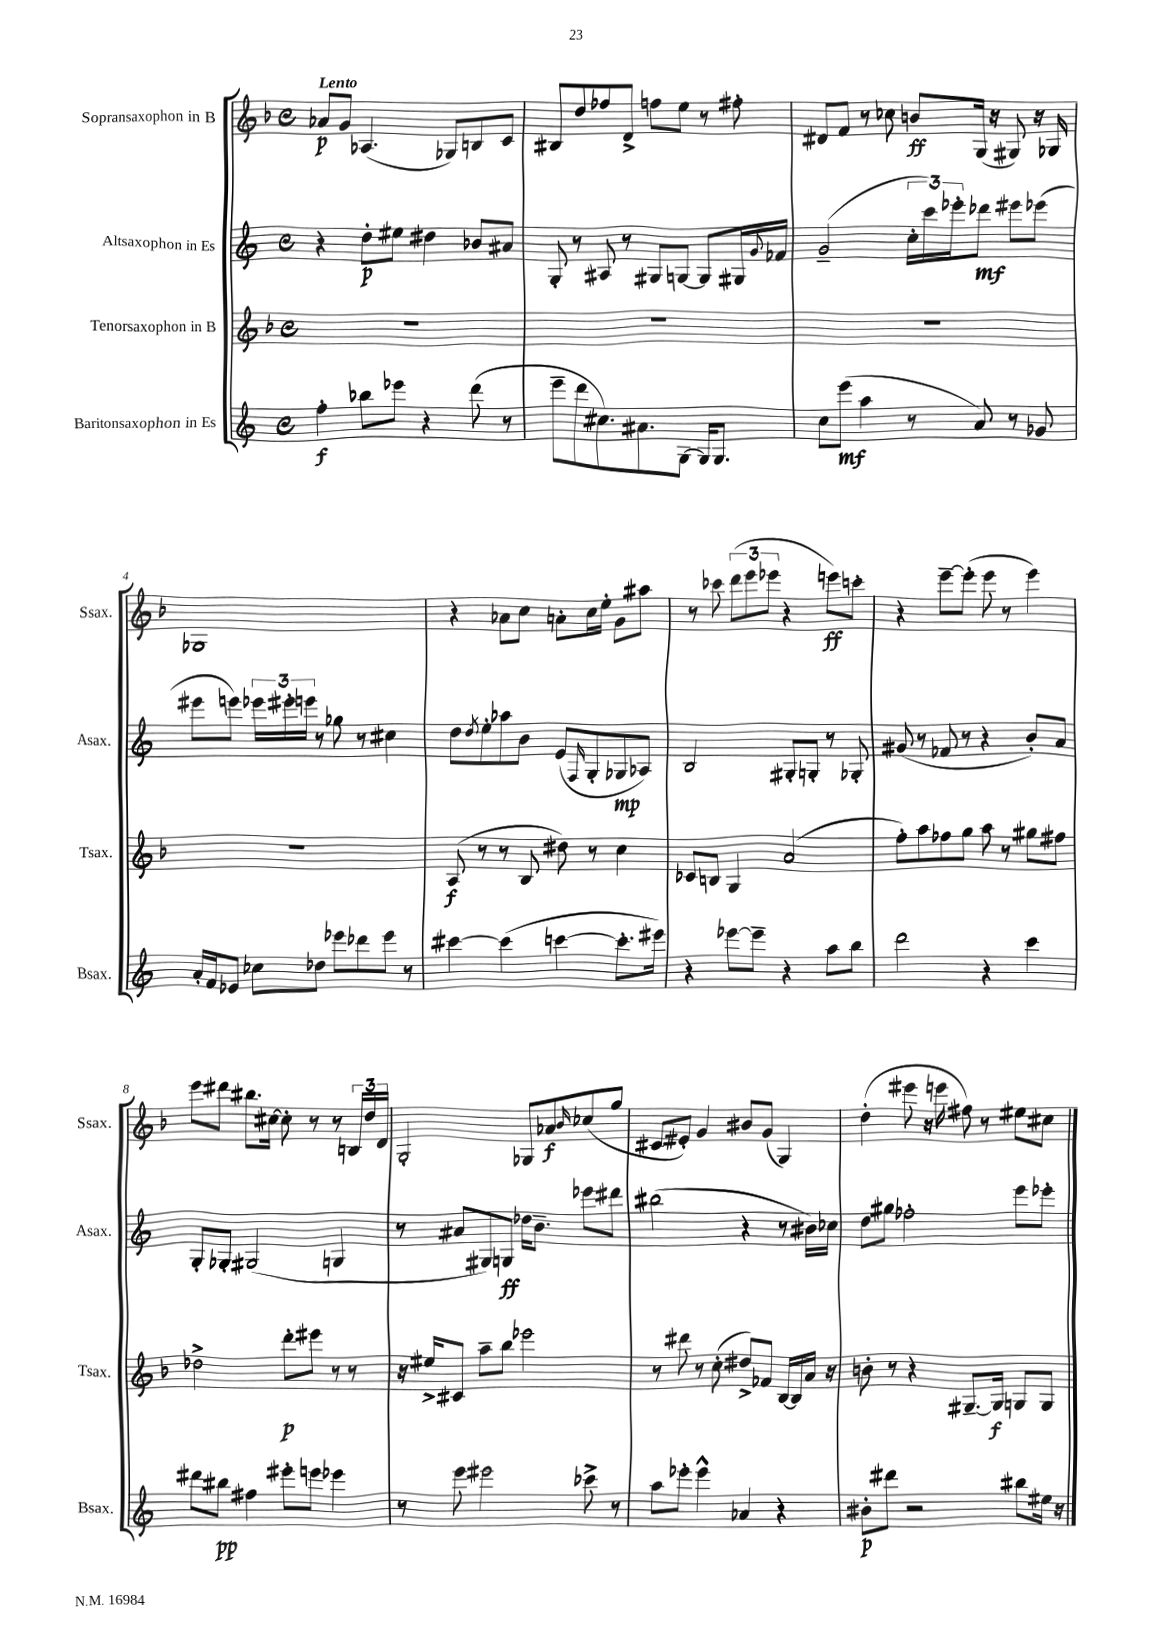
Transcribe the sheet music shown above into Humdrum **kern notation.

**kern	**dynam	**kern	**dynam	**kern	**dynam	**kern	**dynam
*part4	*part4	*part3	*part3	*part2	*part2	*part1	*part1
*staff4	*staff4	*staff3	*staff3	*staff2	*staff2	*staff1	*staff1
*I"Baritonsaxophon in Es	*	*I"Tenorsaxophon in B	*	*I"Altsaxophon in Es	*	*I"Sopransaxophon in B	*
*I'Bsax.	*	*I'Tsax.	*	*I'Asax.	*	*I'Ssax.	*
*clefG2	*	*clefG2	*	*clefG2	*	*clefG2	*
*k[]	*	*k[b-]	*	*k[]	*	*k[b-]	*
*M4/4	*	*M4/4	*	*M4/4	*	*M4/4	*
*met(c)	*	*met(c)	*	*met(c)	*	*met(c)	*
=1	=1	=1	=1	=1	=1	=1	=1
!	!	!	!	!	!	!LO:TX:a:B:t=Lento	!
4ff'\	f	1r	.	4r	.	8a-X/L	p
.	.	.	.	.	.	8g/J	.
8bb-X\L	.	.	.	8dd'\L	p	(4.A-X/	.
8eee-X\J	.	.	.	8ee#X\J	.	.	.
4r	.	.	.	4dd#X\	.	.	.
.	.	.	.	.	.	8G-X/L)	.
(8ddd\	.	.	.	8b-X/L	.	8Bn/	.
8r	.	.	.	8a#X/J	.	8c/J	.
=2	=2	=2	=2	=2	=2	=2	=2
8eee~\L	.	1r	.	8G'/	.	8B#X/L	.
8ddd\	.	.	.	8r	.	8dd/	.
8.cc#X\)	.	.	.	8A#X/	.	8ff-X/	.
.	.	.	.	8r	.	8d^/J	.
8.a#X\	.	.	.	.	.	.	.
.	.	.	.	8G#X/L	.	8ffn\L	.
[8G\J	.	.	.	[8Gn/J	.	8ee\J	.
16G/KL]	.	.	.	8G/L]	.	8r	.
8.G/J	.	.	.	.	.	.	.
.	.	.	.	16G#X/L	.	8ff#X'\	.
.	.	.	.	8qqg/	.	.	.
.	.	.	.	16f-X/JJ	.	.	.
=3	=3	=3	=3	=3	=3	=3	=3
8cc\L	.	1r	.	(2g~/	.	8d#X/L	.
(8eee\J	mf	.	.	.	.	8f/J	.
4aa\	.	.	.	.	.	8r	.
.	.	.	.	.	.	8cc-X\	.
8r	.	.	.	24cc'\LL	.	8bn/L	ff
.	.	.	.	24ccc\)	.	.	.
.	.	.	.	24eee-X'\J	.	.	.
8a/)	.	.	.	8ddd-X\J	mf	(16G/Jk	.
.	.	.	.	.	.	16r	.
8r	.	.	.	8eee#X\L	.	8G#X/)	.
8g-X/	.	.	.	(8eee-X\J	.	16r	.
.	.	.	.	.	.	16G-X/	.
!!LO:LB:g=z
=4	=4	=4	=4	=4	=4	=4	=4
16a'/LL	.	1r	.	8eee#X\L	.	1G-X	.
16f/J	.	.	.	.	.	.	.
8e-X/J	.	.	.	8eeen\J)	.	.	.
8cc-X\L	.	.	.	24eee-X\LL	.	.	.
.	.	.	.	24eee#X'\	.	.	.
.	.	.	.	24eeen\JJ	.	.	.
8dd-X\J	.	.	.	8r	.	.	.
8eee-X\L	.	.	.	8gg-X\	.	.	.
8ddd-X\	.	.	.	8r	.	.	.
8eee-\J	.	.	.	4cc#X\	.	.	.
8r	.	.	.	.	.	.	.
=5	=5	=5	=5	=5	=5	=5	=5
[4ccc#X\	.	(8A/	f	8dd\L	.	4r	.
.	.	.	.	8qdd/	.	.	.
.	.	8r	.	8ee'\	.	.	.
(4ccc#\]	.	8r	.	8aa-X\	.	8a-X\L	.
.	.	8B-/	.	8b\J	.	8cc\J	.
[4cccn\	.	8dd#X\)	.	(8e/L	.	8an'\L	.
.	.	.	.	16qqF/	.	.	.
.	.	8r	.	8G'/	.	16cc\L	.
.	.	.	.	.	.	16ee'\JJ	.
8.ccc'\L]	.	4cc\	.	8G-X/	mp	8g\L	.
.	.	.	.	8A-X/J)	.	8aa#X\J	.
16eee#X\Jk)	.	.	.	.	.	.	.
=6	=6	=6	=6	=6	=6	=6	=6
4r	.	8c-X/L	.	2B/	.	8r	.
.	.	8Bn/J	.	.	.	8ccc-X\	.
[8eee-X\L	.	4G/	.	.	.	(12ddd\L	.
.	.	.	.	.	.	12eee\	.
8eee-~\J]	.	.	.	.	.	.	.
.	.	.	.	.	.	12eee-X\J	.
4r	.	(2a/	.	8G#X'/L	.	4r	.
.	.	.	.	8Gn'/J	.	.	.
8aa\L	.	.	.	8r	.	8eeen\L)	ff
8bb\J	.	.	.	8G-X'/	.	8cccn'\J	.
=7	=7	=7	=7	=7	=7	=7	=7
2ddd\	.	8ff'\L)	.	(8g#X/	.	4r	.
.	.	8aa\	.	8r	.	.	.
.	.	8ff-X\	.	8f-X/	.	[8eee~\L	.
.	.	8gg\J	.	8r	.	(8eee'\J]	.
4r	.	8aa\	.	4r	.	8eee\	.
.	.	8r	.	.	.	8r	.
4ccc\	.	8gg#X\L	.	8b'/L)	.	4eee\)	.
.	.	8ff#X\J	.	8a/J	.	.	.
!!LO:LB:g=z
=8	=8	=8	=8	=8	=8	=8	=8
8ddd#X\L	.	2dd-X^\	.	8G'/L	.	8eee\L	.
8bb#X\J	pp	.	.	8G-X'/J	.	8ddd#X\J	.
4ff#X\	.	.	.	(2G#X/	.	8.bb#X\L	.
.	.	.	.	.	.	[16cc#X\Jk	.
8eee#X'\L	.	8ddd'\L	p	.	.	8cc#'\]	.
8eeen\J	.	8eee#X\J	.	.	.	8r	.
4eee-X\	.	8r	.	4Gn/	.	8r	.
.	.	8r	.	.	.	24Bn/LL	.
.	.	.	.	.	.	24dd/	.
.	.	.	.	.	.	24d/JJ	.
=9	=9	=9	=9	=9	=9	=9	=9
8r	.	16r	.	8r	.	2G'/	.
.	.	16ee#X^/KL	.	.	.	.	.
8eee\	.	8c#X/J	.	8a#X/L	.	.	.
2eee#X\	.	8aa~\L	.	8G#X/)	.	.	.
.	.	8bb-\J	.	8Gn/J	ff	.	.
.	.	2eee-X\	.	16dd-X\KL	.	8G-X/L	.
.	.	.	.	8.b~\J	.	.	.
.	.	.	.	.	.	8a-X/	f
.	.	.	.	.	.	16qqb-/	.
8ccc-X^\	.	.	.	8eee-X\L	.	(8cc-X/	.
8r	.	.	.	8ddd#X\J	.	8gg/J	.
=10	=10	=10	=10	=10	=10	=10	=10
8aa\L	.	8r	.	(2bb#X\	.	8c#X/L	.
8eee-X'\J	.	8ddd#X\	.	.	.	8e#X'/J)	.
4eee-^^\	.	8r	.	.	.	4g/	.
.	.	(8cc'\	.	.	.	.	.
4a-X/	.	8dd#X^/L)	.	4r	.	8b#X/L	.
.	.	8f-X/J	.	.	.	(8g/J	.
4r	.	[16B-/LL	.	8r	.	4G/)	.
.	.	16B-/]	.	.	.	.	.
.	.	16a/JJ	.	16b#X\LL)	.	.	.
.	.	16r	.	16cc-X\JJ	.	.	.
=11	=11	=11	=11	=11	=11	=11	=11
8b#X'\L	p	8bn'\	.	8dd\L	.	(4dd'\	.
8ddd#X\J	.	8r	.	8gg#X\J	.	.	.
2r	.	4r	.	2ff-X'\	.	8eee#X\	.
.	.	.	.	.	.	16r	.
.	.	.	.	.	.	16eeen\	.
.	.	[8.G#X~/L	.	.	.	8ff#X\)	.
.	.	.	.	.	.	8r	.
.	.	16G#/Jk]	f	.	.	.	.
8bb#X\L	.	8Gn/L	.	8eee\L	.	8ee#X\L	.
16ee#X\Jk	.	8G/J	.	8eee-X'\J	.	8cc#X\J	.
16r	.	.	.	.	.	.	.
==	==	==	==	==	==	==	==
*-	*-	*-	*-	*-	*-	*-	*-
